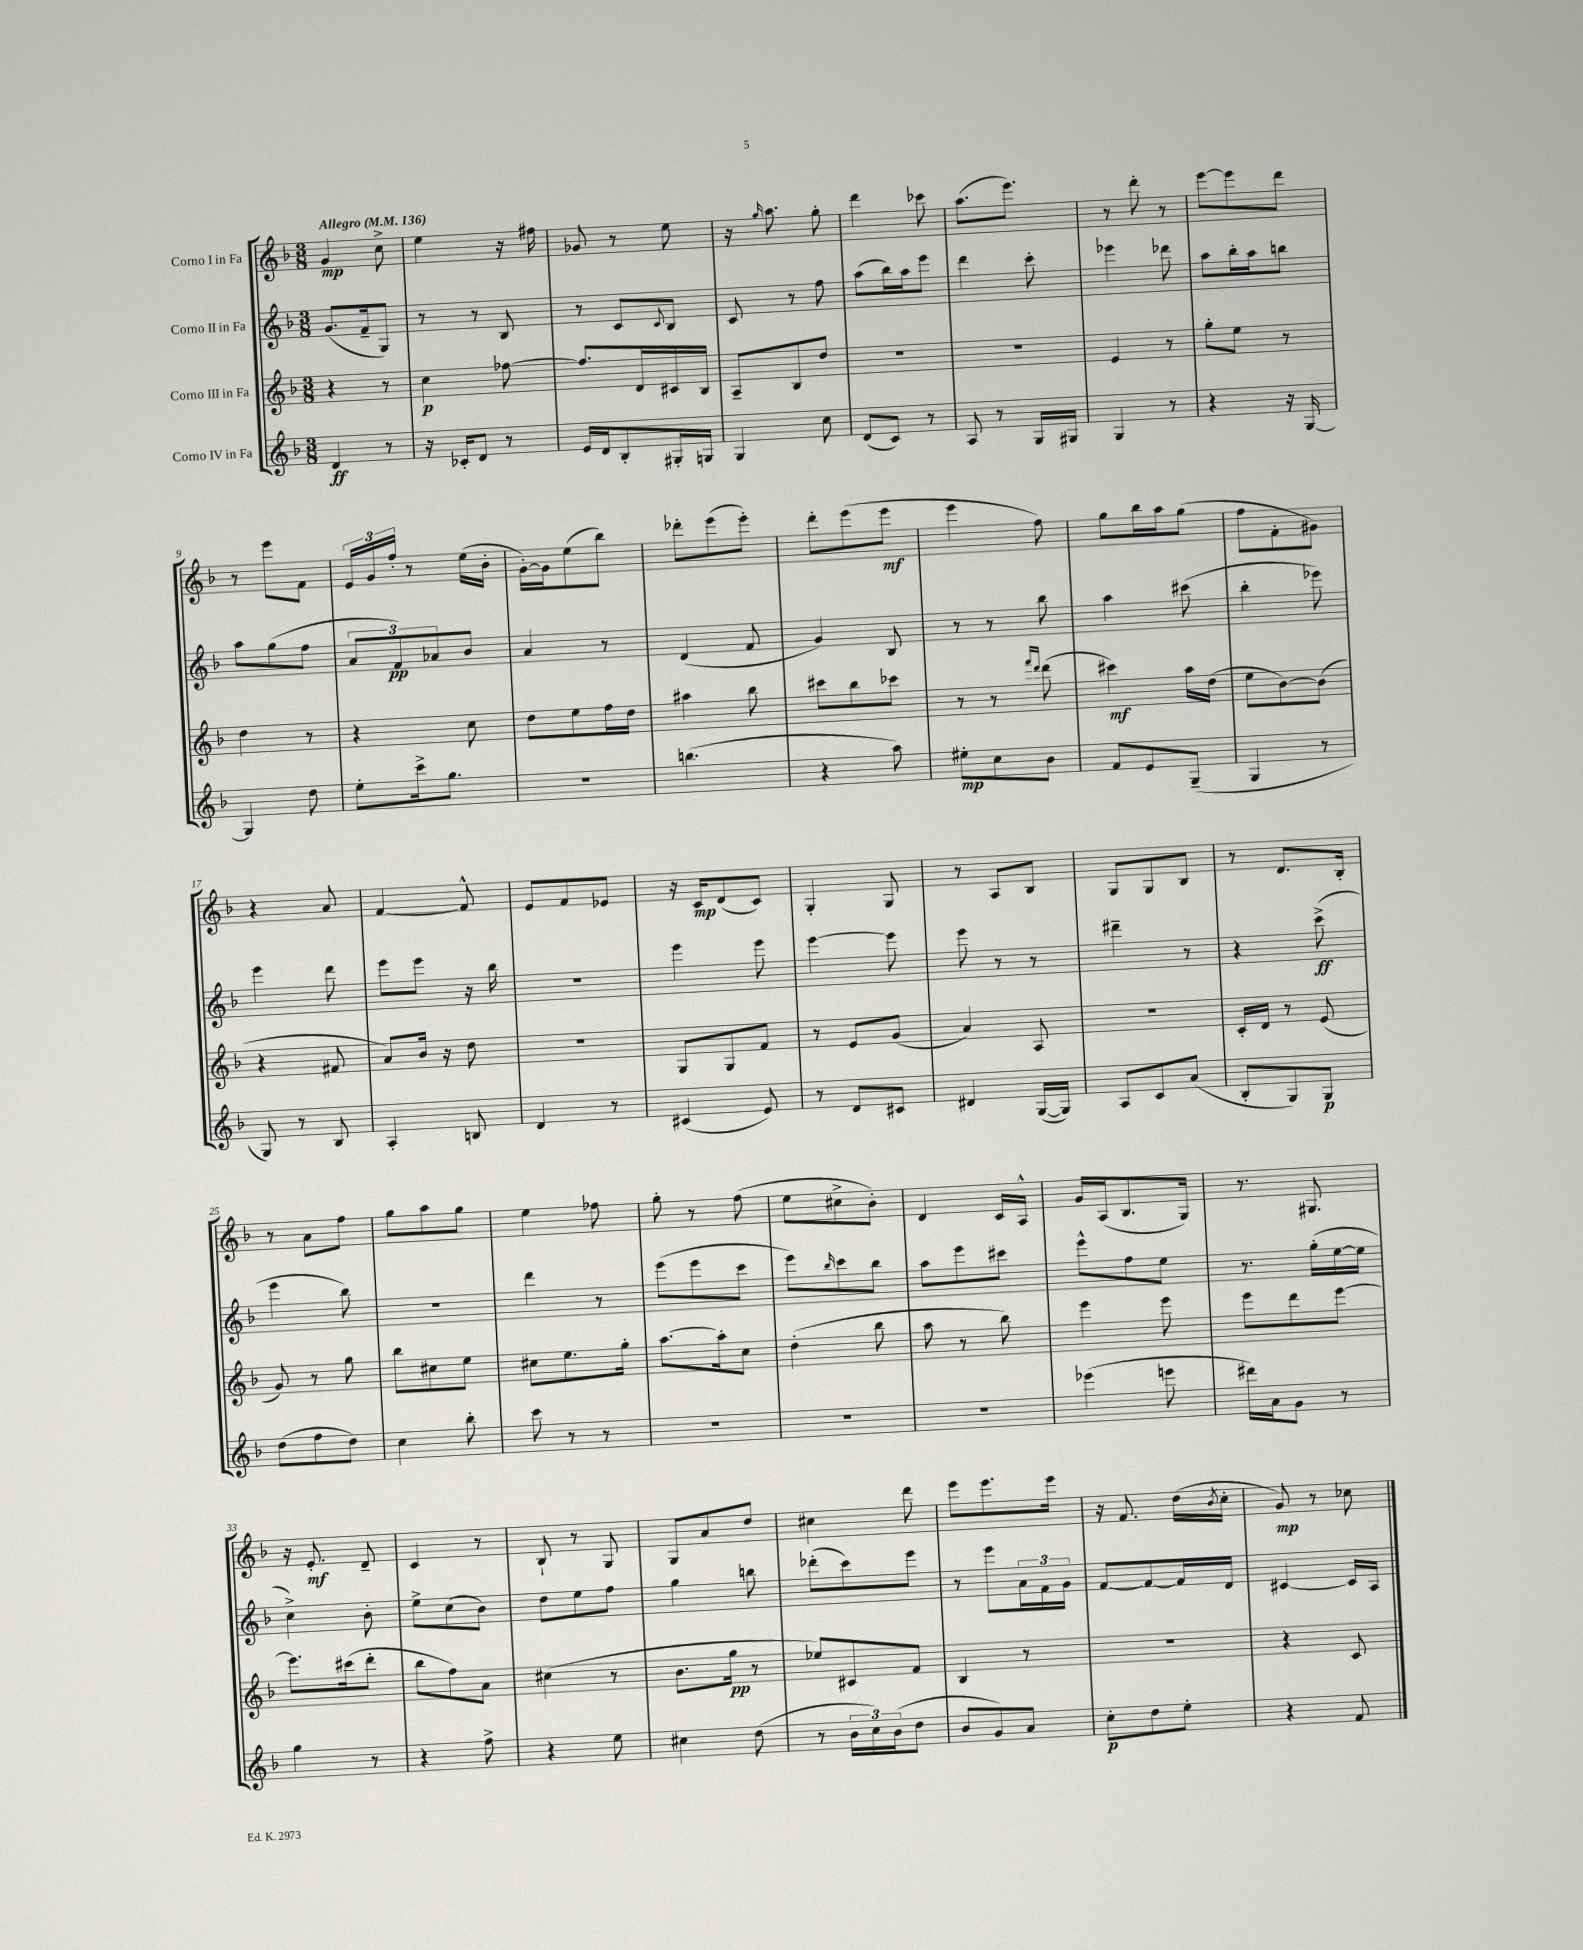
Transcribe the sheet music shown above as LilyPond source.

<<
\new StaffGroup <<
\new Staff = "s0" \with { instrumentName = "Corno I in Fa" } {
    \clef treble \key f \major \numericTimeSignature \time 3/8 \tempo "Allegro" 4 = 136
    g'4\mp c''8-> |
    e''4 r16 fis''16 |
    ges'8 r8 e''8 |
    r16 \grace { g''16 } a''8. g''8-. |
    d'''4 ces'''8 |
    a''8.( e'''8.) |
    r8 d'''8-. r8 |
    e'''8~ e'''8 d'''8 |
    r8 e'''8 f'8 |
    \tuplet 3/2 { e'16 g'16 f''16-. } r8 e''16( bes'16-. |
    g'16~-.) g'16 e''8( bes''8) |
    des'''8-. e'''8( e'''8-.) |
    d'''8-. e'''8( e'''8\mf |
    e'''4 f''8) |
    g''8 bes''16 a''16 g''8( |
    f''8 f'8-. gis'8) |
    r4 a'8 |
    f'4~ f'8-^ |
    e'8 f'8 ees'8 |
    r16 c'16\mp d'8( c'8) |
    g4-. g8 |
    r8 a8 bes8 |
    g8 g8 bes8 |
    r8 d'8. bes16-. |
    r8 a'8 f''8 |
    g''8 a''8 g''8 |
    e''4 fes''8 |
    g''8-. r8 f''8( |
    e''8 cis''8-> bes'8-.) |
    d'4 c'16 a16-^ |
    g'16 a16( bes8. g16) |
    r8. gis8. |
    r16 e'8.-.\mf d'8-- |
    c'4 r8 |
    bes8-! r8 g8 |
    g8 a'8 d''8 |
    cis''4 d'''8 |
    e'''8 e'''8. e'''16 |
    r16 f'8. d''16( \acciaccatura { bes'8 } c''16-. |
    g'8\mp) r8 ces''8 \bar "|." |
}
\new Staff = "s1" \with { instrumentName = "Corno II in Fa" } {
    \clef treble \key f \major \numericTimeSignature \time 3/8
    g'8.( f'16-- g8) |
    r8 r8 bes8 |
    r8 c'8 \appoggiatura { c'8 } bes8 |
    c'8 r8 f''8 |
    a''8( bes''16) a''16 e'''8 |
    d'''4 c'''8-. |
    ees'''4 des'''8 |
    a''8 bes''16-. a''16 b''8 |
    a''8 g''8( f''8 |
    \tuplet 3/2 { a'8 f'8\pp) aes'8 } bes'8 |
    a'4 r8 |
    d'4( f'8 |
    g'4) bes8 |
    r8 r8 bes''8 |
    a''4 cis'''8( |
    bes''4-. ees'''8) |
    e'''4 d'''8 |
    e'''8 e'''8 r16 bes''16 |
    R4. |
    e'''4 e'''8 |
    e'''4~ e'''8 |
    e'''8 r8 r8 |
    dis'''4-- r8 |
    r4 c'''8->\ff( |
    e'''4 bes''8) |
    R4. |
    d'''4 r8 |
    e'''8( e'''8 c'''8 |
    e'''8) \grace { bes''16 } c'''8 bes''8 |
    a''8 e'''8 cis'''8 |
    e'''8-^ f''8 e''8 |
    r8. g''16-.( e''16~ e''16 |
    c''4->) bes'8-. |
    e''8-> c''8( bes'8) |
    d''8 e''8 f''8 |
    g''4 b''8 |
    des'''8-.( c'''8) e'''8 |
    r8 e'''8 \tuplet 3/2 { a'16 f'16 g'16 } |
    f'8~ f'8~ f'16 d'16 |
    cis'4~ cis'16 a16 \bar "|." |
}
\new Staff = "s2" \with { instrumentName = "Corno III in Fa" } {
    \clef treble \key f \major \numericTimeSignature \time 3/8
    r4 r8 |
    c''4\p fes''8~ |
    fes''8. d'16 cis'16 bes16 |
    a8-- bes8 d''8 |
    R4. |
    R4. |
    e'4 r8 |
    g''8-. e''8 r8 |
    d''4 r8 |
    r4 c''8 |
    d''8 e''8 f''16 d''16 |
    ais''4 bes''8 |
    cis'''8 bes''8 ces'''8 |
    r8 r8 \grace { f'''16 d'''16 } d'''8( |
    cis'''4\mf) a''16 d''16( |
    e''8 bes'8~) bes'8( |
    r4 fis'8 |
    a'8) bes'16 r16 d''8 |
    R4. |
    g8 g8 f'8 |
    r8 e'8 g'8( |
    a'4) a8 |
    R4. |
    c'16-. d'16 r8 e'8( |
    g'8) r8 g''8 |
    bes''8 cis''8 e''8 |
    cis''8 e''8. g''16-. |
    a''8.~ a''16-. c''8 |
    d''4-.( bes''8 |
    a''8 r8 bes''8) |
    e'''4 e'''8 |
    e'''8 d'''8 e'''8~ |
    e'''8. cis'''16( d'''8-. |
    bes''8 f''8) a'8 |
    cis''4( r8 |
    bes'8. g''16\pp r8 |
    ees''8) cis'8 f'8 |
    bes4 r8 |
    R4. |
    r4 c'8 \bar "|." |
}
\new Staff = "s3" \with { instrumentName = "Corno IV in Fa" } {
    \clef treble \key f \major \numericTimeSignature \time 3/8
    d'4\ff r8 |
    r16 ces'16-. d'8 r8 |
    e'16 d'16 bes8-. gis16-. g16 |
    g4 c''8 |
    d'8( c'8) r8 |
    a8 r8 g16 gis16 |
    g4 r8 |
    r4 r16 g16~ |
    g4 d''8 |
    e''8-. c'''16-> g''8. |
    R4. |
    b''4.( |
    r4 a''8) |
    eis''8-.\mp c''8 bes'8 |
    f'8 e'8 g8--( |
    g4 r8 |
    g8) r8 bes8 |
    a4-. b8 |
    d'4 r8 |
    cis'4( e'8) |
    r8 d'8 cis'8 |
    dis'4 g16~( g16) |
    a8 c'8 a'8( |
    bes8-. g8) g8\p |
    d''8( f''8 d''8) |
    c''4 bes''8-. |
    c'''8 r8 r8 |
    R4. |
    R4. |
    R4. |
    ees'''4( e'''8 |
    dis'''16) a'16 g'8 r8 |
    g''4 r8 |
    r4 f''8-> |
    r4 e''8 |
    cis''4 d''8( |
    r8 \tuplet 3/2 { bes'16 c''16) bes'16( } d''8 |
    bes'8 g'8) a'8 |
    c''8-.\p d''8 e''8-. |
    r4 f'8 \bar "|." |
}
>>
>>
